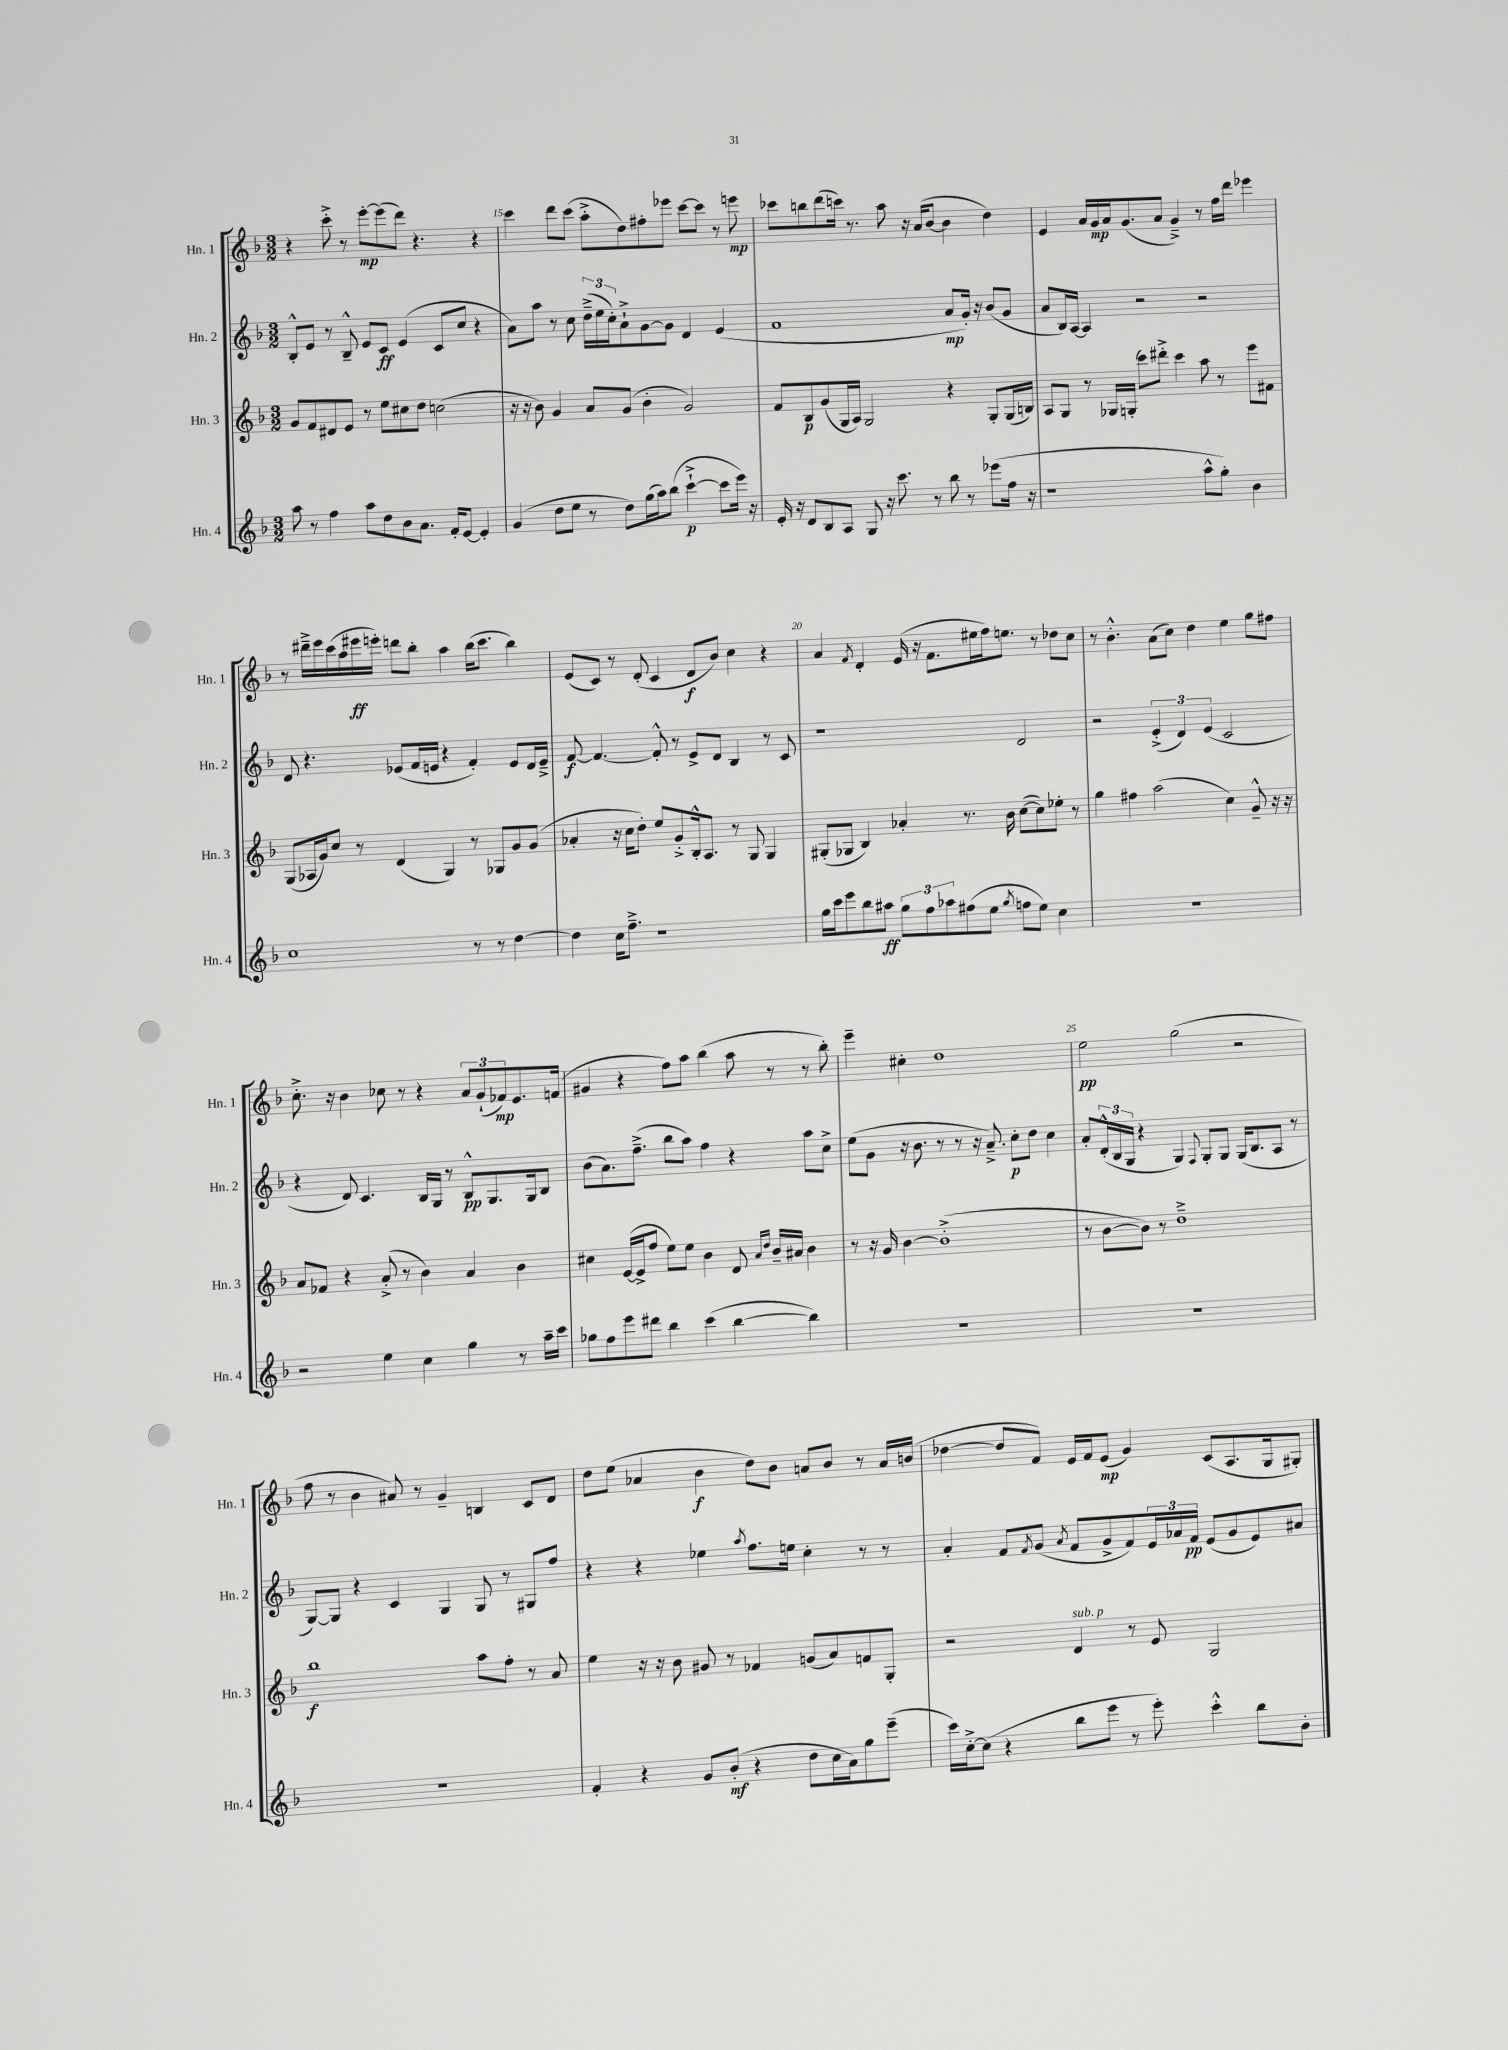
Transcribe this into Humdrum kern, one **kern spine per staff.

**kern	**kern	**kern	**kern
*staff4	*staff3	*staff2	*staff1
*clefG2	*clefG2	*clefG2	*clefG2
*k[b-]	*k[b-]	*k[b-]	*k[b-]
*M3/2	*M3/2	*M3/2	*M3/2
8aa\	8g/L	8B-'^^/L	4r
8r	8f/	8e/J	.
4ff\	8d#/	8r	8ccc'^\
.	8e/J	8B-~^^/	8r
8aa\L	8r	8e/L	[8eee'\L
8dd\	8ee\L	8c/J	(8eee\]
8b-\	8cc#\	(4e/	8ddd\J)
8.a\J	8dd\J	.	4.r
.	(2cc\	8c/L	.
16f'/LK	.	.	.
[8e/J	.	8cc/J	.
4e'/]	.	4r	4r
=	=	=	=
(4g/	16r	8a\L)	4ccc\
.	16r	.	.
.	8b-\)	8aa\J	.
8dd\L	4g/	8r	8ddd\L
8ee\J	.	8cc\	(8ccc\J
8r	8a/L	(24dd~^\LL	8aa'^\L
.	.	24ee\	.
.	.	24cc'\J)	.
8dd\L)	(8g/J	8a`^\	8dd\)
(16gg\L	4b-'\	[8g\	8ff#'\
16aa\J)	.	.	.
(8bb-\J	.	8g\]J	8eee-\J
[4ccc`^\	2g/)	4d/	[8ccc\L
.	.	.	8ccc\]J
8ccc\]L	.	(4e/	8r
16eee\Jk)	.	.	8eee\
16r	.	.	.
=	=	=	=
16e'/	8f/L	1f	8ccc-\L
16r	.	.	.
8d/L	8B-/	.	8bb\
8B-/	(8g/	.	(8ddd\
8A/J	16G/L	.	16ccc\Jk)
.	16A/JJ)	.	8.r
8G/	2G/	.	.
16r	.	.	8aa\
8.ccc\	.	.	.
.	.	.	16r
.	.	.	(16a/LK
8r	.	.	[8b-/J
8bb-\	4r	8a/L	4b-\]
8r	.	16g'/Jk)	.
.	.	16r	.
(8eee-\L	8G'/L	(8b-/L	4dd\)
16ff\Jk	(16G/L	8g/J	.
16r	16B/JJ)	.	.
=	=	=	=
1r	8A/L	8a/L	4e/
.	8G/J	16B-/L)	.
.	.	[16A/JJ	.
.	8r	4A/]	16a/LL
.	.	.	16g/
.	16G-/LL	.	16a/J
.	(16G'/JJ	.	(8.g/
.	8ccc\L)	2r	.
.	8ddd#'^\J	.	8a/J
.	4ccc\	.	4g~^/)
8aa^^\L	8aa\	2r	8r
8gg'\J)	8r	.	16ff\LL
.	.	.	16ddd\JJ
4b-\	8eee\L	.	4eee-\
.	8f#\J	.	.
=	=	=	=
1cc	(8G/L	8d/	8r
.	16A-/L	4.r	16ddd#~^\LL
.	16g/J)	.	16eee\
.	8cc/J	.	(16ccc\
.	.	.	16aa\
.	8r	.	16eee#\
.	.	.	16eee'\JJ)
.	(4d/	(8e-/L	8ddd\L
.	.	16f/L	8bb-'\J
.	.	16e/JJ	.
.	4G/)	4r	4aa\
8r	8r	4f'/)	(16bb-\LK
.	.	.	8.ccc\J
8r	8G-/L	.	.
[4dd\	8g/	8e/L	4bb-\)
.	(8g/J	16d/L	.
.	.	16e~^/JJ	.
=	=	=	=
4dd\]	4a-'/	[8f/	(8e/L
.	.	4.f/_	8c/J)
16cc\LK	16r	.	8r
8.ff~^\J	16cc\LK	.	.
.	8dd'\J)	.	(8d'/
1r	8ee/L	8f'^^/]	4c/
.	8g'^/	8r	.
.	16B-'^^/k	8e^/L	8d/L
.	8.A/J	.	.
.	.	8d/J	8b-/J)
.	8r	4B-/	4cc\
.	8G/	.	.
.	4G/	8r	4r
.	.	8c/	.
=	=	=	=
16gg\LL	(8G#'/L	1r	4a/
16ccc\J	.	.	.
8eee\	8G-/J	.	.
.	.	.	8qf/
8bb-\	4B-/)	.	4d'/
8aa#\J	.	.	.
12gg\L	4a-'/	.	(16e/
.	.	.	16r
12ff\	.	.	.
.	.	.	8.f\L
12aa-\	.	.	.
(8ff#\	8.r	.	.
.	.	.	16ee#\L
8ee\J	.	.	16ff\J)
.	16b-\	.	8.ee\J
8qgg/	.	.	.
8ff\L	([8cc\L	2d/	.
8ee\J)	8cc\])	.	8r
4cc\	8ee-'\J	.	8dd-\L
.	8r	.	8cc\J
=	=	=	=
1.r	4gg\	2r	8r
.	.	.	4.b-'^^\
.	4ff#\	.	.
.	(2aa\	(6e'^/	(8a\L
.	.	.	8cc\J)
.	.	6d/)	.
.	.	.	4dd\
.	.	(6e/	.
.	4cc\)	2c/	4ee\
.	8g~^^/	.	8gg\L
.	16r	.	8ff#\J
.	16r	.	.
=	=	=	=
2r	8a/L	4r	8.cc'^\
.	8f-/J	.	.
.	.	.	16r
.	4r	8d/)	4b-\
.	.	4.c/	.
4ee\	(8a'^/	.	8cc-\
.	8r	.	8r
4cc\	4b-\)	16B-/LL	4r
.	.	16G/JJ	.
.	.	8r	.
4gg\	4a/	8B-^^/L	12a/L
.	.	.	(12g`/
.	.	8.G/	.
.	.	.	12f-/)
8r	4b-\	.	8.e/
.	.	16G/k	.
16aa~\LL	.	8B-/J	.
16ccc\JJ	.	.	(16f/Jk
=	=	=	=
8gg-\L	4cc#\	(8b-\L	4g#/
8ff\	.	8.a\)	.
8eee\	([16e/LL	.	4r
.	16e^/]J	(8.ff~^\J	.
8ddd#\J	8ff/J	.	.
4bb-\	8ee\L)	8bb-\L	8ff\L)
.	8ee\J	8aa\J)	8aa\J
(4ccc\	4b-\	4ff\	(4bb-\
[4bb-\	8d/	4r	8aa\
.	16qqa/LL	.	.
.	16qqdd/JJ	.	.
.	16b-~/LL	.	8r
.	16a#/JJ	.	.
4bb-\])	4b-\	8aa\L	8r
.	.	8cc^\J	8bb-'\)
=	=	=	=
1.r	8r	(8ee\L	4eee~\
.	16r	8g\J	.
.	16g/	.	.
.	[4b-\	16r	4cc#'\
.	.	8.b-\	.
.	(1b-'^]	8r	1dd
.	.	8r	.
.	.	16r	.
.	.	8.a~^/)	.
.	.	8cc'\L	.
.	.	8dd\J	.
.	.	4cc\	.
=	=	=	=
1.r	8r	8a'/L	2ee\
.	[8b-\L	(24d'^^/L	.
.	.	24B-/	.
.	.	24G/JJ	.
.	8b-\]J)	4r	.
.	8r	.	.
.	1dd~^	4G/)	(2gg\
.	.	8qqF/	.
.	.	8G'/L	.
.	.	8G/J	.
.	.	(16G/LK	2r
.	.	8.B-/	.
.	.	8A/J	.
.	.	8r	.
=	=	=	=
1.r	1bb-	[8G/L)	8ff\
.	.	8G/]J	8r
.	.	4r	4b-\
.	.	4c/	8a#/)
.	.	.	8r
.	.	4G/	4g~/
.	8aa\L	8G/	4B/
.	8ff'\J	8r	.
.	8r	8G#/L	8c/L
.	8a/	8ff/J	8d/J
=	=	=	=
4f'/	4ee\	4r	8dd\L
.	.	.	(8ee\J
4r	16r	4r	4a-/
.	16r	.	.
.	8b-\	.	.
8g/L	8g#/	4ee-\	4b-\
(8b-'/J	8r	.	.
.	.	8qaa/	.
4r	4f-/	8.ff\L	8dd\L)
.	.	.	8b-\J
.	.	16ee\Jk	.
8dd\L	(8g/L	4cc'\	8a/L
16cc\L	8a/)	.	8b-/J
16a\J)	.	.	.
8gg\	8f/	8r	8r
(8eee~\J	8G'/J	8r	16a/LL
.	.	.	(16b/JJ
=	=	=	=
16ccc\LL)	2r	4a'/	[4dd-\
[16cc'^\J	.	.	.
(8cc\]J	.	.	.
4r	.	8f/L	8dd-/]L
.	.	8qf/	.
.	.	(8g/J	8f/J)
.	.	8qa/	.
8bb-\L	4d/	8f/L	16e/LL
.	.	.	16f/J
8eee\J	.	8g^/	(8e/J
8r	8r	8f/)	4g/)
8eee'\)	8e/	24e/L	.
.	.	24a-/	.
.	.	24f/JJ	.
4ccc'^^\	2G/	(8e/L	(8c/L
.	.	8g/	8.A/
8bb-\L	.	8e/)	.
.	.	.	16G/k
8b-'\J	.	8a#/J	8G#'/J)
==	==	==	==
*-	*-	*-	*-
